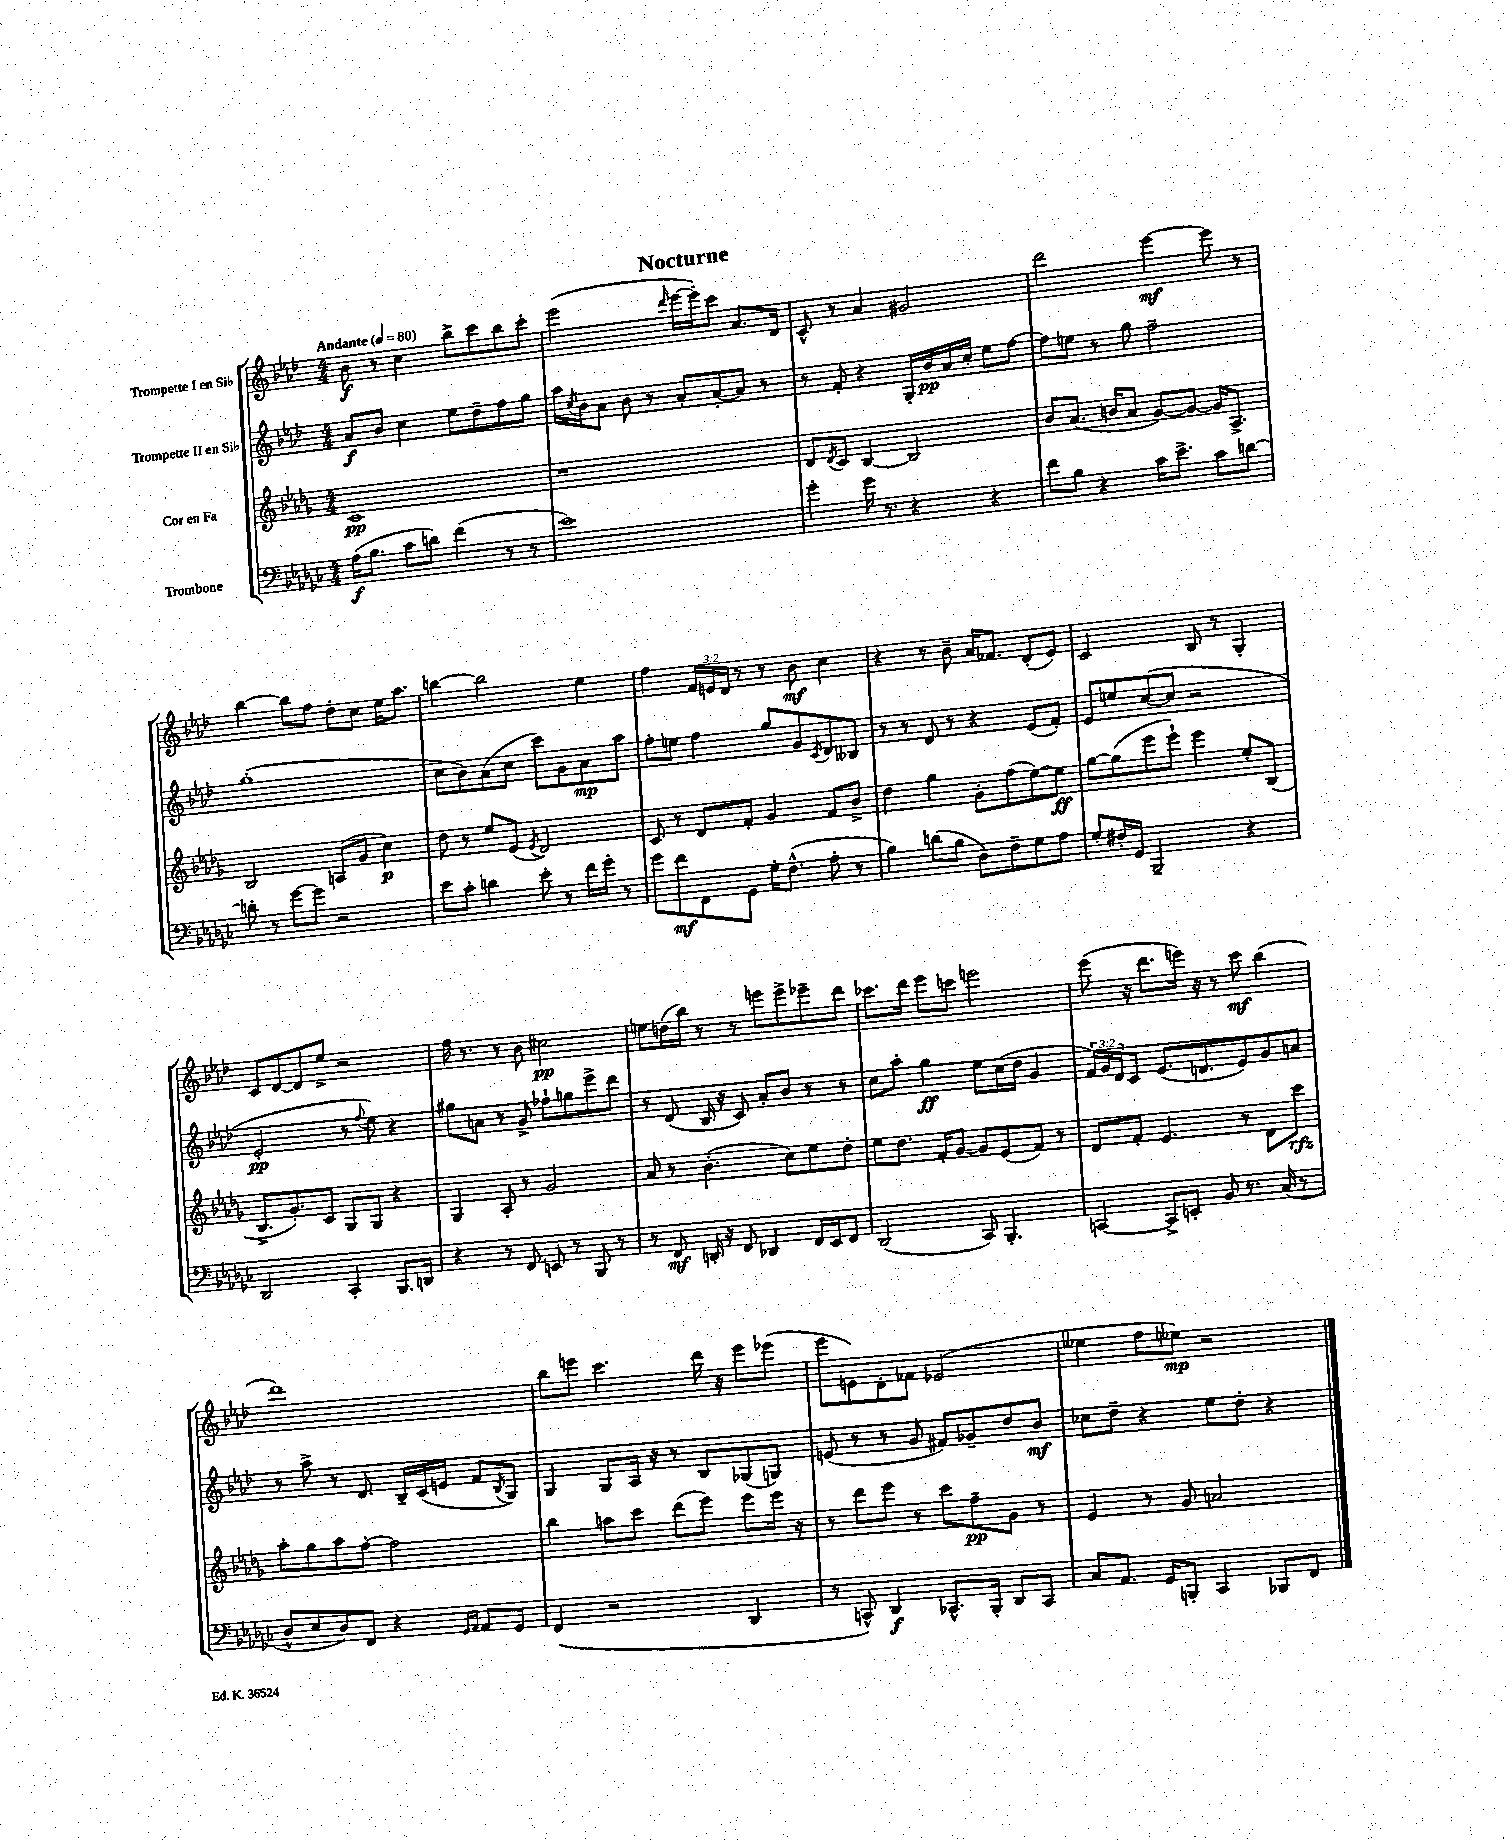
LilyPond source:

\header { title = "Nocturne" }
<<
\new StaffGroup <<
\new Staff = "s0" \with { instrumentName = "Trompette I en Sib" } {
    \clef treble \key aes \major \numericTimeSignature \time 4/4 \override Staff.TupletNumber.text = #tuplet-number::calc-fraction-text \tempo "Andante" 4 = 80
    bes'8\f r8 c''4 bes''8-> c'''8 bes''8 c'''8-. |
    ees'''2( \grace { des'''16 } ees'''16~ ees'''16-.) c'''8 aes'8. des'16 |
    c'8-^ r8 aes'4 gis'2 |
    des'''2 ees'''4~\mf ees'''8 r8 |
    bes''4~ bes''8 f''8 des''8-. c''8 ees''16 aes''8. |
    b''4~ b''2 ees''4 |
    f''4 \tuplet 3/2 { f'16 e'16 des'16 } r8 r8 bes'8\mf c''4 |
    r4 r8 bes'8-- aes'16 fes'8. des'8-.( ees'8) |
    c'2 bes8 r8 g4-. |
    c'8 des'8~ des'8 ees''8-> r2 |
    f''16 r8. r8 bes'8 cis''2\pp |
    e''8 d''16( bes''16) r8 r8 e'''8 e'''8-> ees'''8-- des'''8 |
    ces'''8. des'''16 ees'''8 c'''8 e'''2 |
    ees'''8( r16 des'''8. e'''16) r16 r8 c'''8\mf bes''4( |
    des'''1) |
    bes''8 e'''8 c'''4. des'''16 r16 e'''8 ees'''8( |
    ees'''8 e'8) des'8-. fes'8 ees'2( |
    eeses''4 f''8 ees''8\mp) r2 \bar "|." |
}
\new Staff = "s1" \with { instrumentName = "Trompette II en Sib" } {
    \clef treble \key aes \major \numericTimeSignature \time 4/4 \override Staff.TupletNumber.text = #tuplet-number::calc-fraction-text
    aes'8\f bes'8 c''4 ees''8 des''8-- f''8 g''8 |
    aes''16 \acciaccatura { c''8 } bes'16 aes'8 bes'8 r8 aes'8-. aes'8~-. aes'8 r8 |
    r8 f'8-. r4 g16-. bes'16\pp aes'16 c''16-. ees''8 f''8~ |
    f''8 e''8 r8 g''8 f''2-- |
    g''1-.( |
    c''8 bes'8) aes'8( c''8 c'''8) g'8 aes'8\mp aes''8 |
    f''8-. e''8 f''4 g''8 g'8 \acciaccatura { c'8 } des'8 beses8 |
    r8 r8 des'8 r8 r4 ees'8( f'8-.) |
    ees'8 e''8 c''8~( c''8 r2 |
    ees'2-.\pp r8 \appoggiatura { f''8 } ees''8) r4 |
    gis''8 a'8 r8 g'8-> fes''8-! g''8 ees'''8-> des'''8 |
    r8 des'8( bes16 r16 c'8) aes'8-. bes'8 r8 r8 |
    c''8 aes''8-. g''4\ff ees''8 c''16( des''16 g'4 |
    \tuplet 3/2 { f'16) g'16 des'16 } c'8 ees'8.( d'8. ees'8) g'8 a'8 |
    r8 aes''8-> r8 des'8. bes16-- c'16( e'16 f'8 \acciaccatura { bes8 } g8) |
    g4 g8 aes16 r16 r8 bes8 ges8( g8) |
    e'8( r8 r8 g'8 fis'8) ges'8-- des''8 bes'8\mf |
    ces''8 des''8-- r4 ees''8 des''8-. r4 \bar "|." |
}
\new Staff = "s2" \with { instrumentName = "Cor en Fa" } {
    \clef treble \key des \major \numericTimeSignature \time 4/4
    c'1\pp |
    r1 |
    des'8 \acciaccatura { des'8 } c'8 bes4~ bes2 |
    bes'8 aes'8.( b'16 aes'8 ges'8~) ges'8~ ges'16 aes8.-> |
    bes2 a8( ges'8 c''4\p) |
    des''8 r8 ees''8 ees'8( \acciaccatura { ees'8 } des'2) |
    c'8 r8 des'8 f'8-. ges'4 f'8 bes'8-> |
    des''4 ges''4 ges'8-. f''8( ees''8~) ees''8\ff |
    ges''8~ ges''8( ees'''8 ees'''8-!) ees'''4 ees''8-. bes8( |
    bes8.-> ges'8.-.) c'8 ges8 ges8 r4 |
    ges4 aes8-. r8 ges'2 |
    aes'8 r8 bes'4.-.( c''8) ees''8 des''8-. |
    ees''8 des''8. f'16-. ges'8~ ges'8 ees'8( f'8) r8 |
    des'8 f'8-. ees'4. r8 des'8 c'''8\rfz |
    aes''8-. ges''8 aes''8 f''8~-. f''2 |
    bes''4 a''8 c'''8 des'''8( ees'''8) ees'''8 ees'''16 r16 |
    r8 des'''8 ees'''8 r8 c'''8 f''8--\pp ges'8 r8 |
    ees'4 r8 ges'8 a'2 \bar "|." |
}
\new Staff = "s3" \with { instrumentName = "Trombone" } {
    \clef bass \key ges \major \numericTimeSignature \time 4/4
    aes16\f( bes8. ces'8 d'8) f'4( r8 r8 |
    ees'1) |
    ges'4-. ges'16 r8. r4 r4 |
    f'8 bes8 r4 ces'16 ees'8.-> ces'8 d'8~ |
    d'8-. r8 ges'8~ ges'8 r2 |
    ees'8 ces'8-. d'4 ees'8-. r8 f'16 ges'16-. r8 |
    ges'8 f'8\mf f,8 ges,8 ges16-. f8.-^( aes8-. r8 |
    bes4) d'8( bes8 des8) f8-- ges8 aes8 |
    ges8-. fis16-. ges,16 bes,,2-- r4 |
    des,2 ces,4-. bes,,8. d,16 |
    r4 r8 f,8 e,8 r8 bes,,8 r8 |
    r8 f,8\mf d,16-. r16 f,8 des,4 f,16 ees,16 f,8 |
    des,2( ces,8) bes,,4.-. |
    c,4~ c,8-> e,8-. bes,8 r8. ces16( r8 |
    des8-^ ees8 des8) f,8 r4 \grace { ges,16 aes,16 } aes,8 ges,8 |
    f,4( r2 des,4 |
    r8 c,8-^) des,4\f ces,8.-^ bes,,16-. des,8 ces,8 |
    ces8 aes,8. ges,16 b,,8-. ces,4 bes,,8 f,8 \bar "|." |
}
>>
>>
\layout { \context { \Score \remove "Bar_number_engraver" } }
